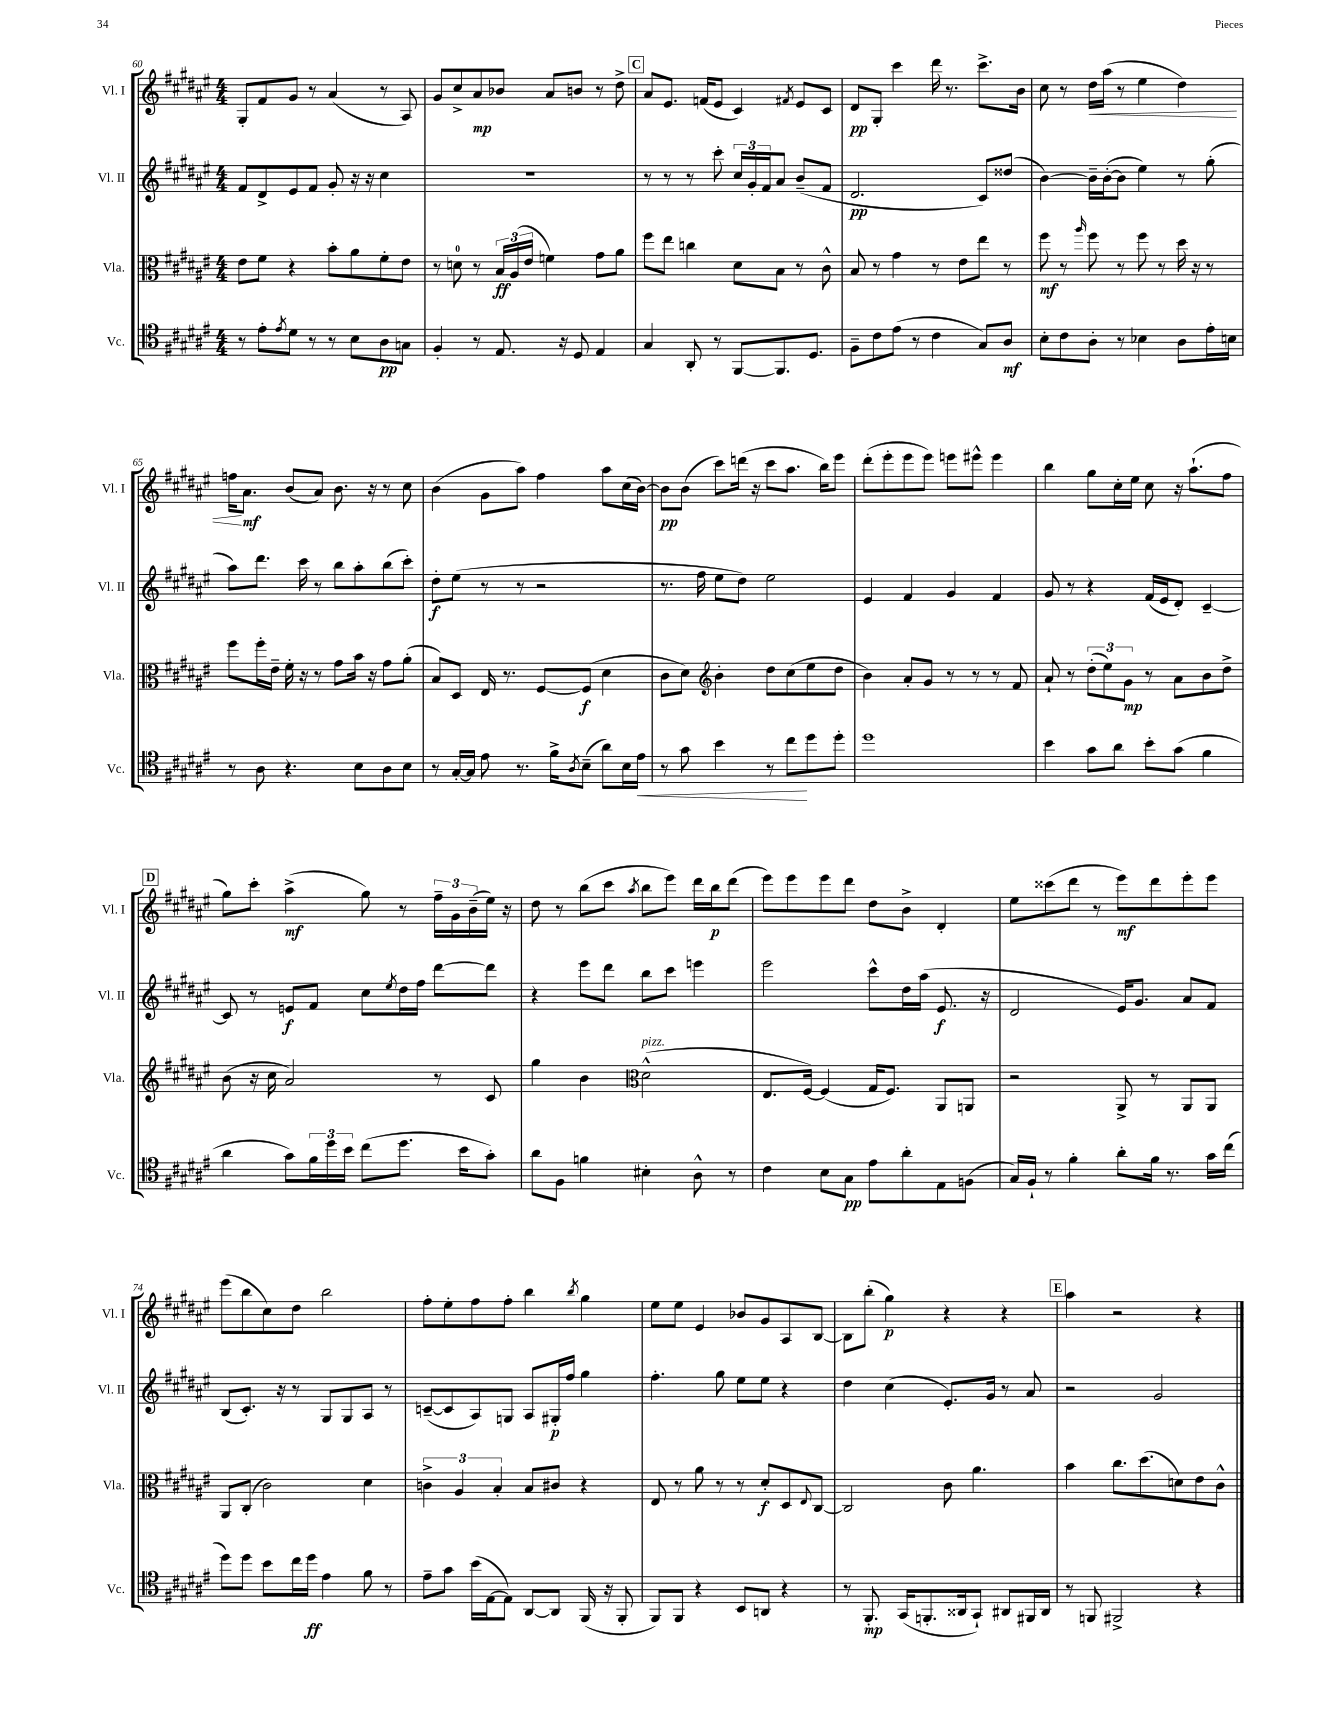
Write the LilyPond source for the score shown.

<<
\new StaffGroup <<
\new Staff = "s0" \with { instrumentName = "Vl. I" shortInstrumentName = "Vl. I" } {
    \clef treble \key fis \major \numericTimeSignature \time 4/4
    gis8-. fis'8 gis'8 r8 ais'4( r8 ais8) |
    gis'8 cis''8-> ais'8\mp bes'8 ais'8 b'8 r8 dis''8-> |
    \mark \markup { \box "C" } ais'8 eis'8. f'16( eis'8 cis'4) \acciaccatura { fis'8 } eis'8 cis'8 |
    dis'8\pp gis8-. cis'''4 dis'''16 r8. cis'''8.-> b'16 |
    cis''8 r8 dis''16\< ais''16( r8 eis''4 dis''4) |
    f''16\! ais'8.\mf b'8( ais'8) b'8. r16 r8 cis''8 |
    b'4( gis'8 ais''8) fis''4 ais''8 cis''16( b'16~) |
    b'8\pp b'8( cis'''8) d'''16( r16 cis'''8 ais''8. b''16) eis'''8 |
    dis'''8-.( eis'''8-. eis'''8 eis'''8) e'''8 eis'''8-^ eis'''4 |
    b''4 gis''8 cis''16-. eis''16 cis''8 r16 ais''8.-!( fis''8 |
    \mark \markup { \box "D" } gis''8) cis'''8-. ais''4->\mf( gis''8) r8 \tuplet 3/2 { fis''16-- gis'16 b'16--( } eis''16) r16 |
    dis''8 r8 b''8( cis'''8 \acciaccatura { ais''8 } b''8 eis'''8) dis'''16 b''16\p dis'''8( |
    eis'''8) eis'''8 eis'''8 dis'''8 dis''8 b'8-> dis'4-. |
    eis''8 cisis'''8( dis'''8 r8 eis'''8\mf) dis'''8 eis'''8-. eis'''8 |
    eis'''8( b''8 cis''8) dis''8 b''2 |
    fis''8-. eis''8-. fis''8 fis''8-. b''4 \acciaccatura { b''8 } gis''4 |
    eis''8 eis''8 eis'4 bes'8 gis'8 ais8 b8~ |
    b8 b''8-.( gis''4\p) r4 r4 |
    \mark \markup { \box "E" } ais''4 r2 r4 \bar "|." |
}
\new Staff = "s1" \with { instrumentName = "Vl. II" shortInstrumentName = "Vl. II" } {
    \clef treble \key fis \major \numericTimeSignature \time 4/4
    fis'8 dis'8-> eis'8 fis'8 gis'8-. r16 r16 cis''4 |
    R1 |
    \mark \markup { \box "C" } r8 r8 r8 cis'''8-. \tuplet 3/2 { cis''16 gis'16-. fis'16 } ais'8 b'8--( fis'8 |
    dis'2.\pp cis'8) disis''8( |
    b'4~) b'16-- b'16~-.( b'8 eis''4) r8 gis''8-.( |
    ais''8) dis'''8. cis'''16 r8 b''8 ais''8-. b''8( cis'''8-.) |
    dis''8-.\f eis''8( r8 r8 r2 |
    r8. fis''16 eis''8 dis''8) eis''2 |
    eis'4 fis'4 gis'4 fis'4 |
    gis'8 r8 r4 fis'16( eis'16 dis'8-.) cis'4~-- |
    \mark \markup { \box "D" } cis'8 r8 e'8\f fis'8 cis''8 \acciaccatura { eis''8 } dis''16 fis''16 dis'''8~ dis'''8 |
    r4 eis'''8 dis'''8 b''8 cis'''8 e'''4 |
    eis'''2 cis'''8-^ dis''16 ais''16( eis'8.\f r16 |
    dis'2 eis'16) gis'8. ais'8 fis'8 |
    b8( cis'8.-.) r16 r8 gis8 gis8 ais8 r8 |
    c'8~--( c'8 ais8) g8 ais8 gis16-.\p fis''16 gis''4 |
    fis''4.-. gis''8 eis''8 eis''8 r4 |
    dis''4 cis''4( eis'8.-.) gis'16 r8 ais'8 |
    \mark \markup { \box "E" } r2 gis'2 \bar "|." |
}
\new Staff = "s2" \with { instrumentName = "Vla." shortInstrumentName = "Vla." } {
    \clef alto \key fis \major \numericTimeSignature \time 4/4
    eis'8 fis'8 r4 b'8-. ais'8 fis'8-. eis'8 |
    r8 d'8-0 r8 \tuplet 3/2 { b16\ff ais16( eis'16 } f'4) gis'8 ais'8 |
    \mark \markup { \box "C" } fis''8 eis''8 c''4 dis'8 b8 r8 cis'8-^ |
    b8 r8 gis'4 r8 eis'8 eis''8 r8 |
    fis''8\mf r8 \grace { ais''16 } fis''8 r8 fis''8 r8 dis''16 r16 r8 |
    fis''8 fis''16-. eis'16-- fis'16-. r16 r8 gis'8 b'16 r16 gis'8 ais'8-.( |
    b8) dis8 eis16 r8. fis8~ fis8\f( dis'4 |
    cis'8 dis'8) \clef treble b'4-. dis''8 cis''8( eis''8 dis''8 |
    b'4) ais'8-. gis'8 r8 r8 r8 fis'8 |
    ais'8-! r8 \tuplet 3/2 { dis''8-.( eis''8) gis'8\mp } r8 ais'8 b'8 dis''8-> |
    \mark \markup { \box "D" } b'8( r16 cis''16 ais'2) r8 cis'8 |
    gis''4 b'4 \clef alto dis'2-^^\markup { \italic "pizz." }( |
    eis8. fis16~) fis4( gis16 fis8.) ais,8 a,8 |
    r2 ais,8-> r8 ais,8 ais,8 |
    ais,8 cis8-.( cis'2) dis'4 |
    \tuplet 3/2 { c'4-> ais4 b4-. } b8 cis'8 r4 |
    eis8 r8 ais'8 r8 r8 dis'8-.\f dis8 \appoggiatura { eis8 } cis8~ |
    cis2 cis'8 ais'4. |
    \mark \markup { \box "E" } b'4 cis''8. dis''8.( d'8) eis'8 cis'8-^ \bar "|." |
}
\new Staff = "s3" \with { instrumentName = "Vc." shortInstrumentName = "Vc." } {
    \clef tenor \key fis \major \numericTimeSignature \time 4/4
    r8 eis'8-. \acciaccatura { eis'8 } dis'8 r8 r8 b8 ais8\pp g8 |
    fis4-. r8 eis8. r16 dis8 eis4 |
    \mark \markup { \box "C" } gis4 ais,8-. r8 fis,8~ fis,8. dis8. |
    fis8-- cis'8 eis'8( r8 cis'4 gis8) ais8\mf |
    b8-. cis'8 ais8-. r8 bes4 ais8 eis'16-. b16 |
    r8 ais8 r4. b8 ais8 b8 |
    r8 gis16~-. gis16 eis'8 r8. fis'16-> \acciaccatura { ais8 } b8--( ais'8) b16 eis'16\< |
    r8 gis'8 b'4 r8 cis''8\! dis''8 dis''8-. |
    dis''1 |
    b'4 gis'8 ais'8 b'8-. gis'8( fis'4 |
    \mark \markup { \box "D" } ais'4 gis'8) \tuplet 3/2 { fis'16 dis''16 b'16 } cis''8( dis''8. b'16 gis'8-.) |
    ais'8 fis8 f'4 bis4-. ais8-^ r8 |
    cis'4 b8 gis8\pp eis'8 ais'8-. eis8 f8( |
    gis16) fis16-! r8 fis'4-. ais'8-. fis'16 r8. gis'16 cis''16( |
    dis''8) dis''8 b'8 cis''16 dis''16\ff eis'4 fis'8 r8 |
    eis'8-- gis'8 b'16( eis16~ eis8) ais,8~ ais,8 fis,16( r16 fis,8-. |
    fis,8) fis,8 r4 b,8 a,8 r4 |
    r8 fis,8.-.\mp gis,16( f,8.-. aisis,16 gis,8-!) ais,8 fis,16 ais,16 |
    \mark \markup { \box "E" } r8 f,8 fis,2-> r4 \bar "|." |
}
>>
>>
\layout { \context { \Score currentBarNumber = #60 } }
